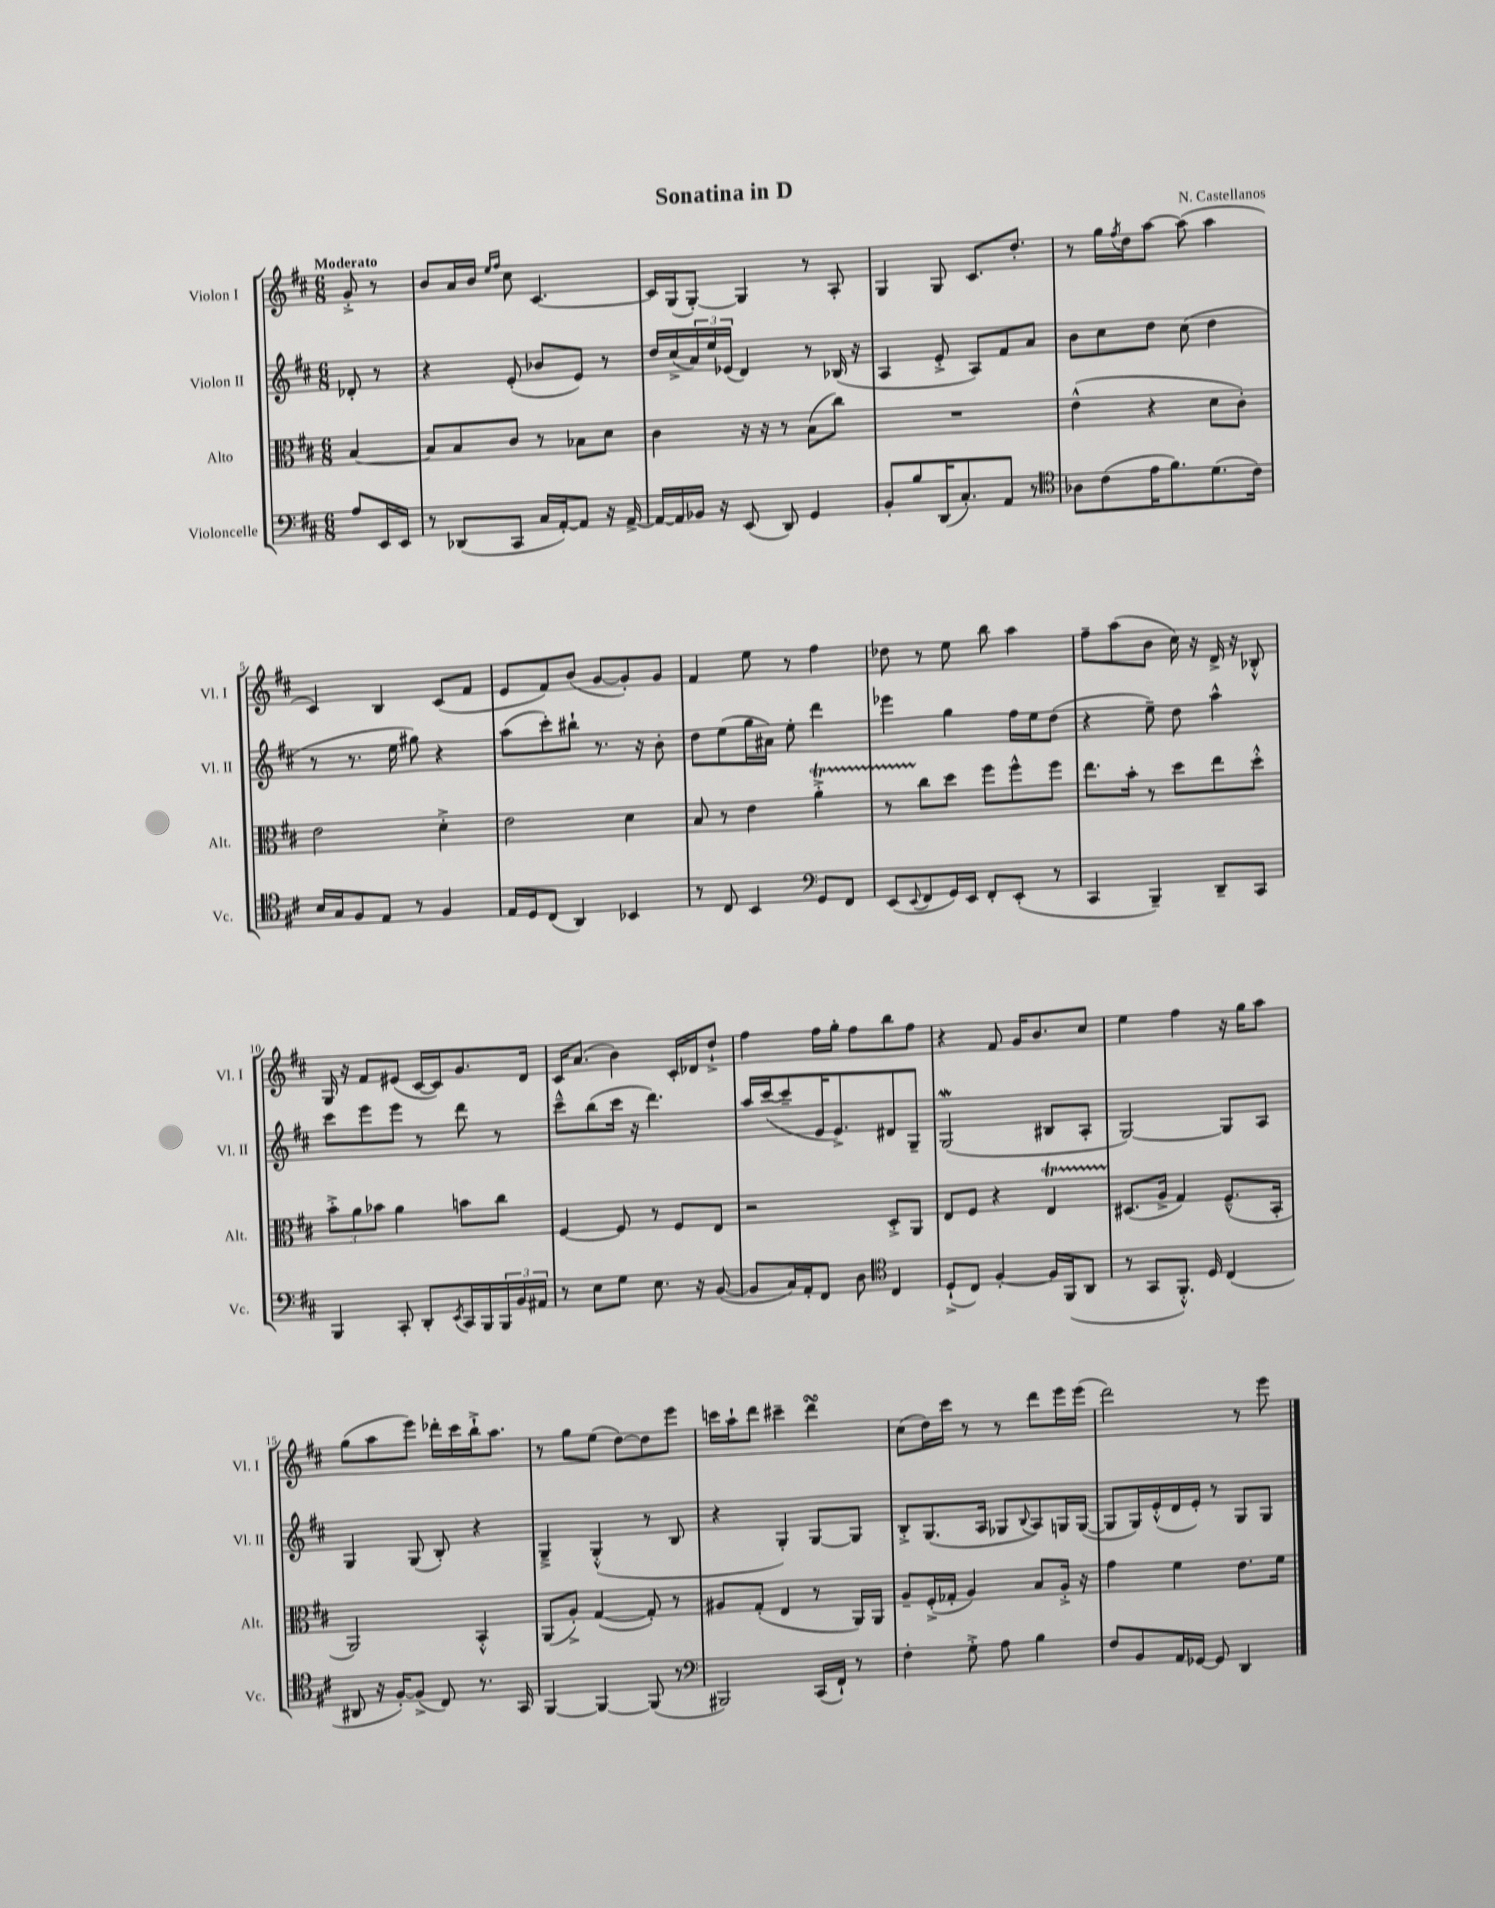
\header { title = "Sonatina in D" composer = "N. Castellanos" }
<<
\new StaffGroup <<
\new Staff = "s0" \with { instrumentName = "Violon I" shortInstrumentName = "Vl. I" } {
    \clef treble \key d \major \numericTimeSignature \time 6/8 \partial 4 \tempo "Moderato"
    g'8-.-> r8 |
    b'8 a'16 b'16 \grace { e''16 fis''16 } cis''8 cis'4.~ |
    cis'16 g16( g8~-.) g4 r8 a8-. |
    g4 g8 cis'8. d''8.-. |
    r8 g''16 \acciaccatura { fis''8 } d''16 a''8~ a''8( a''4 |
    cis'4) b4 cis'8( fis'8 |
    e'8 fis'8) b'8( g'8~ g'8-.) g'8 |
    fis'4 e''8 r8 fis''4 |
    des''8 r8 e''8 b''8 a''4 |
    fis''8-- a''8( b'8 cis''16) r16 d'16-> r16 bes8-.-^ |
    g16 r16 fis'8 eis'8( cis'16~ cis'16) g'8. d'16 |
    cis'16 a'8.( b'4) cis'16-. des'16 d''8-!-> |
    fis''4 fis''16 g''16-. fis''8 b''8 fis''8 |
    r4 fis'8 g'16 b'8. cis''8 |
    e''4 fis''4 r16 g''16 a''8 |
    g''8( a''8 e'''8) des'''16-. cis'''16 b''16-!-> a''8. |
    r8 g''8 e''8( d''8~) d''8 e'''8 |
    c'''16 a''16-! d'''8 cis'''4-- d'''4\turn |
    cis''8( d''16) cis'''16 r8 r8 d'''8 e'''16 e'''16( |
    d'''2) r8 e'''8 \bar "|." |
}
\new Staff = "s1" \with { instrumentName = "Violon II" shortInstrumentName = "Vl. II" } {
    \clef treble \key d \major \numericTimeSignature \time 6/8 \partial 4
    des'8-. r8 |
    r4 e'8-.( bes'8 e'8) r8 |
    d''16 cis''16->( \tuplet 3/2 { a'16) e''16 ees'16( } d'4) r8 bes16( r16 |
    a4 e'8-.-> a8) fis'8 a'8 |
    b'8 cis''8 d''8 cis''8( d''4 |
    r8 r8. e''16 gis''8) r4 |
    a''8( cis'''8-.) bis''8-! r8. r16 b'8-. |
    d''8 e''8( g''16 ais'16) e''8-. d'''4 |
    ees'''4 g''4 fis''16 e''16 d''8( |
    r4 e''8--) d''8 a''4-^ |
    cis'''8 e'''8 e'''8 r8 d'''8 r8 |
    cis'''8---^ b''8( cis'''16 r16 d'''4.) |
    a''16 cis'''16~( cis'''8-- e'16 e'8.->) dis'8 g8-- |
    g2\mordent( bis8 a8-. |
    g2~) g8 a8 |
    g4 g8( b8-.) r4 |
    g4---> g4-.-^( r8 b8 |
    r4 g4-.) g8~ g8 |
    b8-.-> g8.( a16 ges8 \appoggiatura { b8 } a8) g16 g16~( |
    g8 g16) e'16-.-^( d'16 e'16-.) r8 g8 g8 \bar "|." |
}
\new Staff = "s2" \with { instrumentName = "Alto" shortInstrumentName = "Alt." } {
    \clef alto \key d \major \numericTimeSignature \time 6/8 \partial 4
    b4~ |
    b8 b8 cis'8 r8 bes8 d'8 |
    cis'4 r16 r16 r8 b8( cis''8) |
    R2. |
    e'4-^( r4 d'8 cis'8-.) |
    e'2 d'4-.-> |
    e'2 d'4 |
    b8 r8 e'4 a'4-.->\startTrillSpan |
    r8 cis''8\stopTrillSpan d''8 fis''8 fis''8-^ fis''8 |
    e''8. b'16-. r8 d''8 e''8 d''8-.-^ |
    \tuplet 3/2 { b'8-.-> a'8 bes'8 } a'4 b'8 cis''8 |
    fis4~ fis8 r8 fis8 e8 |
    r2 d8-.-> a,8 |
    e8 fis8 r4 e4\startTrillSpan |
    dis8.\stopTrillSpan( a16-> g4) fis8.---^( b,16-. |
    a,2) b,4-.-^ |
    a,8( a8-.->) g4~( g8-.) r8 |
    ais8 g8-.( e4 r8 a,16) a,16 |
    a8-- fis16-.->( ges16-. a4) b8 a16-.-> r16 |
    g'4 fis'4 e'8. fis'16 \bar "|." |
}
\new Staff = "s3" \with { instrumentName = "Violoncelle" shortInstrumentName = "Vc." } {
    \clef bass \key d \major \numericTimeSignature \time 6/8 \partial 4
    a8 e,16 e,16 |
    r8 des,8( cis,8 cis16 a,16~-.) a,8 r16 a,16~-> |
    a,16~ a,16 bes,16 r16 e,8( d,8) g,4 |
    b,8-. b8 d,16( cis8.-.) a,8 r8 |
    \clef tenor aes8 cis'8( e'16 fis'8.) d'8.( cis'16) |
    b16 g16 fis8 e8 r8 fis4 |
    e16 d16 cis8( a,4) bes,4 |
    r8 cis8 b,4 \clef bass g,8 fis,8 |
    e,8( \appoggiatura { e,8 } fis,8 g,16) e,16 fis,8-. e,8-.( r8 |
    cis,4 b,,4--) d,8-- cis,8 |
    b,,4 cis,8-. d,8-. \acciaccatura { e,8 } cis,16 b,,16 \tuplet 3/2 { b,,16 b,16 ais,16 } |
    r8 e8 g8 e8. r16 b,8~( |
    b,8 cis16) a,16-. fis,8 d8 \clef tenor cis4 |
    d8-!->( cis8) fis4~-. fis16 fis,16( a,8 |
    r8 g,8 fis,8.-.-^) d16 cis4( |
    ais,8 r16 fis16~-.) fis8->( cis8) r8. g,16 |
    fis,4~ fis,4~ fis,8( r8 |
    \clef bass bis,,2) cis,16( fis,16-!) r8 |
    fis4-. g8-.-> a8 b4 |
    fis8 b,8 a,16 ges,16~ ges,8 d,4 \bar "|." |
}
>>
>>
